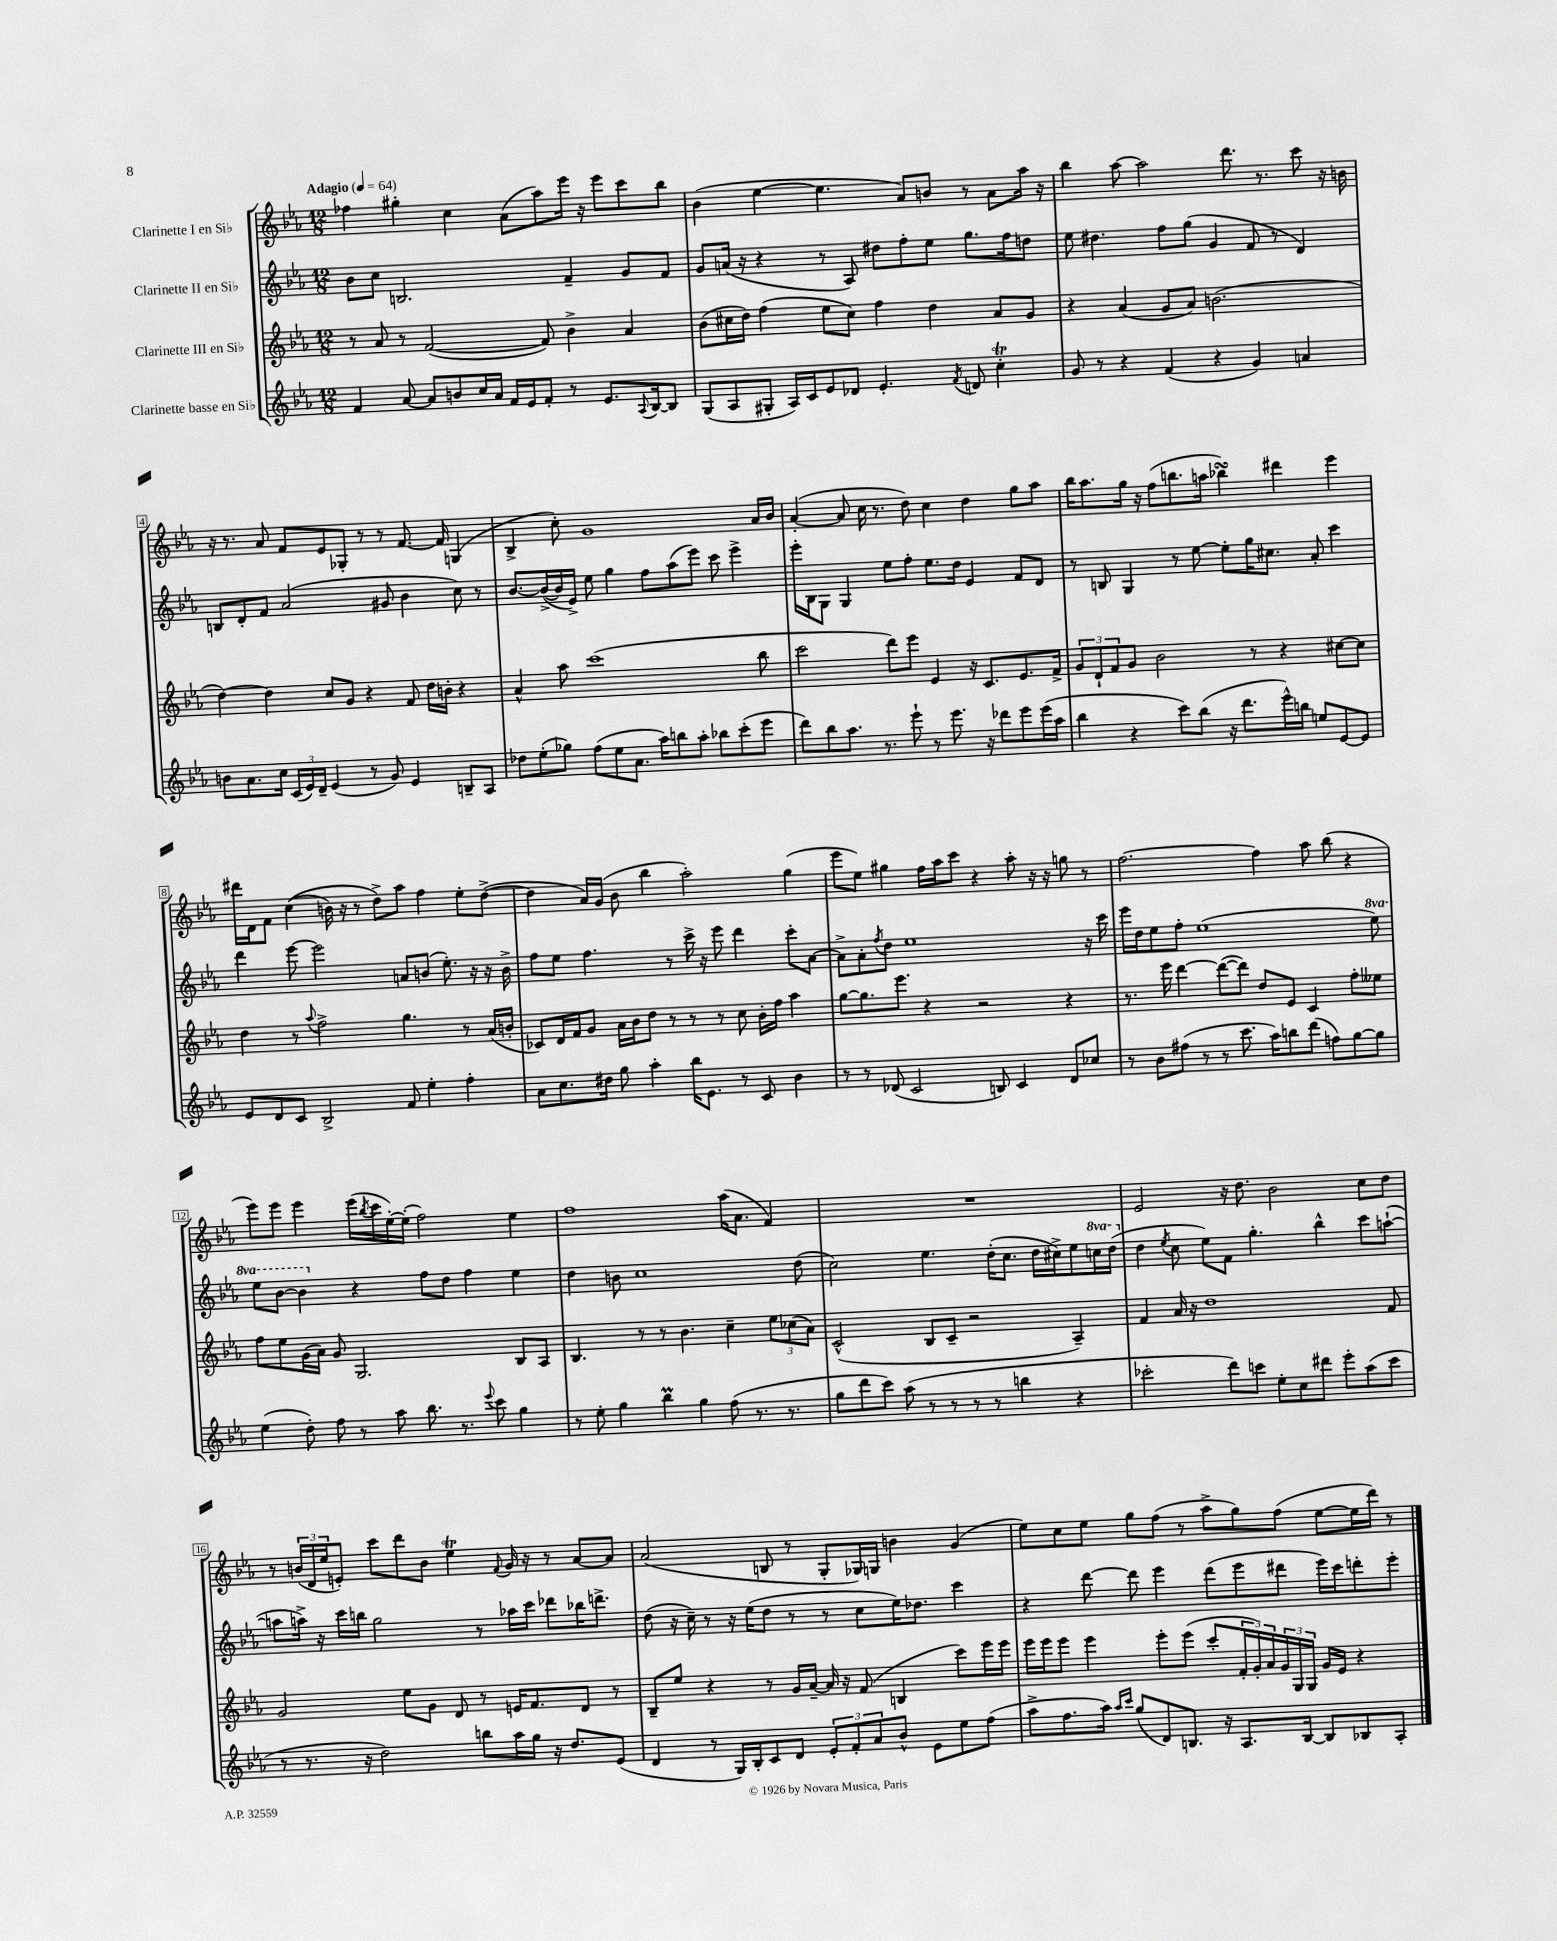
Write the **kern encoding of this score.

**kern	**kern	**kern	**kern
*part4	*part3	*part2	*part1
*staff4	*staff3	*staff2	*staff1
*I"Clarinette basse en Si♭	*I"Clarinette III en Si♭	*I"Clarinette II en Si♭	*I"Clarinette I en Si♭
*clefG2	*clefG2	*clefG2	*clefG2
*k[b-e-a-]	*k[b-e-a-]	*k[b-e-a-]	*k[b-e-a-]
*M12/8	*M12/8	*M12/8	*M12/8
*MM64	*MM64	*MM64	*MM64
=1	=1	=1	=1
!	!	!	!LO:TX:a:B:t=Adagio
4f/	8r	8b-\L	4ff-X\
.	8a-/	8cc\J	.
[8a-/	8r	2.Bn/	4gg#X'\
8a-/L]	([2f/	.	.
8bn/	.	.	4cc\
16cc/L	.	.	.
16a-/JJ	.	.	.
16f/LL	.	.	(8a-\L
16e-/J	.	.	.
8f'/J	8f/])	.	8aa-\)
8r	4b-^\	4f~/	16eee-\Jk
.	.	.	16r
8.e-/L	.	.	8eee-\L
.	4a-/	8g/L	8ccc\
8qqA-/	.	.	.
[16B-/k	.	.	.
8B-/J]	.	8f/J	8bb-\J
=2	=2	=2	=2
(8G/L	(8b-\L	8g/L	(4b-\
8A-/	16cc#X\L	(16an/Jk	.
.	16dd\JJ)	16r	.
8G#X'/J	(4ff\	4r	[4ee-\
16A-/LL)	.	.	.
16c/J	.	.	.
8e-/	8ee-\L	8r	4.ee-\]
8d-X/J	8cc#\J)	8A-/)	.
4.e-'/	4ff\	8dd#X\L	.
.	.	8ff'\	8a-/L)
.	4dd\	8ee-\J	8bn/J
8qf/	.	.	.
8dn/	.	8.gg\L	8r
4ccT'\	8a-/L	.	8a-\L
.	.	16ff\k	.
.	8g/J	8ddn\J	16aa-\Jk
.	.	.	16r
=3	=3	=3	=3
8g/	4r	8ee-\	4bb-\
8r	.	4.dd#X\	.
4r	(4a-/	.	[8aa-\
.	.	.	2aa-\]
(4f/	8g/L	8ff\L	.
.	8a-/J)	(8gg\J	.
4r	(2.bn\	4g/	.
.	.	.	8.ddd\
4g/)	.	8f/	.
.	.	.	8.r
.	.	8r	.
4an/	.	4d/)	8ccc\
.	.	.	16r
.	.	.	16bn\
!!LO:LB:g=z
=4	=4	=4	=4
8bn\L	[4dd\)	8Bn/L	16r
.	.	.	8.r
8.a-\	.	8d'/	.
.	4dd\]	8f/J	8a-/
16cc\Jk	.	.	.
(24c/LL	.	(2a-/	8f/L
24e-/)	.	.	.
24d~/JJ	.	.	.
(4e-/	8cc/L	.	8e-/
.	8g/J	.	8G-X'/J
8r	4r	.	8r
8g/)	.	8g#X/	8r
4e-/	8f/	4b-\	[8.f/
.	16dd\LL	.	.
.	16bn'\JJ	.	16f/]
8Bn~/L	4r	8cc\)	(4Gn/
8A-/J	.	8r	.
=5	=5	=5	=5
8dd-X\L	4a-^^/	[8.b-/L	4B-^/
(8ee-'\	.	.	.
.	.	(16b-^/L_	.
8gg-X\J)	8aa-\	16b-/]	8cc'\)
.	.	16e-^/JJ)	.
(8ff\L	(1ccc	8ee-\	1g
8ee-\	.	4gg\	.
8.a-\J	.	.	.
.	.	8ff\L	.
16aa-\KL)	.	.	.
8bbn\	.	(8aa-\	.
8aa-'\J	.	8eee-\J)	.
8bb-X\L	.	8ccc\	.
(8ccc'\	.	4eee-^\	.
8eee-\J	8bb-\	.	16a-/LL
.	.	.	16b-/JJ
=6	=6	=6	=6
8ddd\L)	2ccc\	16eee-'\LL	([4a-'/
.	.	16B-\J	.
8bb-\	.	8G\J	.
8.aa-\J	.	4G/	8a-/]
.	.	.	16cc\
8.r	.	.	8.r
.	8ddd\L)	8ee-\L	.
8eee-`\	8eee-\J	8ff'\J	8dd\)
8r	4e-/	8.ee-\L	4cc\
8.eee-\	.	.	.
.	.	16dd\Jk	.
.	16r	4e-/	4dd\
16r	8.c/L	.	.
8ddd-X\L	.	.	.
8eee-\	8.e-/	8f/L	8gg\L
(16eee-\L	.	8d/J	8aa-\J
16aa-\JJ	16f^/Jk	.	.
=7	=7	=7	=7
4bb-\	12g/L	8r	16bb-\KL
.	.	.	8.aa-\
.	12d`/	.	.
.	.	8Bn/	.
.	12f/	.	.
4r	8g/J	4G/	16gg\Jk
.	.	.	16r
.	2b-\	.	(8ff\L
8ccc\L)	.	8r	8.bbn\
(8bb-\J	.	[8ee-\	.
.	.	.	16aan\Jk
16r	.	8ee-'\L]	4bb-XsSSS\)
8.ddd\L	.	.	.
.	8r	16gg\K	.
.	.	8.cc#X\J	.
16eee-^^\L)	4r	.	4ddd#X\
16bbn\JJ	.	.	.
8een/L	.	8a-'/	.
[8e-/	[8cc#X\L	4ccc\	4eee-\
8e-/J]	8cc#\J]	.	.
!!LO:LB:g=z
=8	=8	=8	=8
8e-/L	4dd\	4ddd\	16ddd#X\LL
.	.	.	16d\J
8d/	.	.	8f\J
8c/J	8r	[8eee-\	((4cc\
.	8qqaa-/	.	.
2B-^/	2ff^\	2eee-\]	.
.	.	.	16bn\)
.	.	.	16r
.	.	.	8r
.	.	.	8dd^\L)
8f/	4.gg\	8an/L	8aa-\J
4ee-'\	.	(8bn/J	4ff\
.	.	8.ee-'\)	.
4ff'\	8r	.	8ee-'\L
.	.	16r	.
.	(16a-/LL	16r	([8dd^\J
.	16bn'/JJ	16b^\	.
=9	=9	=9	=9
8a-\L	8c-X/L)	8ff\L	4dd\]
8.cc\	16d/L	8ee-\J	.
.	16f/J	.	.
.	8g/J	4.ff\	16a-/LL)
16dd#X\Jk	.	.	(16g/JJ
8gg\	16a-\LL	.	8b-\
.	16b-\J	.	.
4aa-'\	8dd\J	.	4bb-\
.	8r	8r	.
16bb-\KL	8r	16ccc^\	2aa-'\)
8.e-\J	.	16r	.
.	8r	8eee-\	.
8r	8cc\	4ddd\	.
8c/	16b-'\LL	.	.
.	16ff\JJ	.	.
4b-\	4aa-\	8ccc'\L	(4gg\
.	.	[8a-\J	.
=10	=10	=10	=10
8r	[8gg\L	8a-^\L]	8eee-\L
8r	8.gg\]	8a-'\	8ee-\J)
.	.	8qff/	.
(8d-X/	.	8dd\J	4gg#X\
.	8.eee-\J	.	.
2c/	.	1ee-	.
.	4r	.	16ff\LL
.	.	.	16aa-\J
.	.	.	8ccc\J
.	2r	.	4r
8Bn/)	.	.	.
4c/	.	.	8aa-'\
.	.	.	16r
.	.	.	16r
8d-/L	4r	.	8ggn\
8cc-X/J	.	16r	8r
.	.	16ccc\	.
=11	=11	=11	=11
8r	8.r	16eee-\LL	[2.ff\
.	.	16dd\J	.
8b-\L	.	8ee-\	.
.	16eee-\	.	.
(8ff#X\J	[4ddd\	8ff'\J	.
8r	.	(1ee-	.
8r	(8ddd\L_	.	.
8.ccc\	8ddd\J])	.	.
.	8dd/L	.	4ff\]
16aa-\KL)	.	.	.
8bbn\	8e-/J	.	.
(8ddd\J	4c/	.	8aa-\
8ffn\L)	.	.	(8bb-\
[8gg\	8ff'\L	.	4r
*	*	*8va	*
8gg\J]	8ee--X\J	8eee-\)	.
!!LO:LB:g=z
=12	=12	=12	=12
(4ee-\	8ff\L	8eee-\L	8eee-\L)
.	8ee-\	[8bb-\J	8eee-\J
8dd'\)	(16g\L	4bb-\]	4eee-\
.	16a-\JJ)	.	.
8ff\	8g/	.	.
*	*	*X8va	*
8r	2.G/	4r	(16eee-\LL
.	.	.	8qbb-/
.	.	.	16ccc\
8aa-\	.	.	[16ee-'\)
.	.	.	(16ee-'\JJ]
8.bb-\	.	8ff\L	2ff\)
.	.	8dd\J	.
8.r	.	.	.
.	.	4ff\	.
8qqeee-/	.	.	.
8ccc\	.	.	.
4gg\	8B-/L	4ee-\	4ee-\
.	8A-/J	.	.
=13	=13	=13	=13
8r	4.B-/	4dd\	1ff
8ee-'\	.	.	.
4gg\	.	8bn\	.
.	8r	1cc	.
4bb-M\	8r	.	.
.	4.b-\	.	.
4gg\	.	.	.
(8ff\	4cc~\	.	(16aa-\KL
.	.	.	8.a-\J
8.r	.	.	.
.	12ee-\L	.	4f/)
8.r	.	.	.
.	(12cc-X\	.	.
.	.	(8dd\	.
.	12a-\J)	.	.
=14	=14	=14	=14
8gg\L	(2c^^/	2cc\)	1.r
8ddd\	.	.	.
8ccc\J)	.	.	.
(8aa-\	.	.	.
8r	8B-/L	4.ee-\	.
8r	8c~/J	.	.
8r	2r	.	.
8r	.	(16dd'\KL	.
.	.	8.cc\J	.
4bbn\	.	.	.
.	.	16dd\LL	.
.	.	16cc#X^\J)	.
4r	4A-~/)	8ee-\	.
*	*	*8va	*
.	.	16cccn\L	.
.	.	(16ddd\JJ	.
=15	=15	=15	=15
*	*	*X8va	*
2ccc-X'\	4f/	4dd\	2e-/
.	.	8qee-/	.
.	16a-/	8cc\	.
.	16r	.	.
.	1dd	8ee-\L)	.
8ddd\L)	.	8f\J	16r
.	.	.	8.dd\
8cccn\J	.	4.gg'\	.
8ee-'\L	.	.	2b-\
8cc\	.	.	.
8ddd#X\J	.	4bb-^^\	.
8eee-'\L	.	.	.
(8aa-\	.	8ccc\L	8cc\L
8ccc\J	8f/	([8aan`\J	8dd\J
!!LO:LB:g=z
=16	=16	=16	=16
8r	2g/	8aan\L]	8r
8.r	.	16aan^\Jk)	(24bn/LL
.	.	.	24d/
.	.	16r	.
.	.	.	24ee-/J
.	.	16ccc\LL	8en'/J)
16r	.	16bbn\JJ	.
2dd\)	.	2gg\	8ccc\L
.	8ee-\L	.	8ddd\
.	8g\J	.	8b\J
.	8d/	.	4ee-T\
8bbn\L	8r	8r	.
.	.	.	8qqf/
16aa-\L	16en/KL	16aa-X\LL	16g/
16gg\JJ	8.f/	16ccc\JJ	16r
16r	.	8ddd-X\L	8r
8.dd/L	.	.	.
.	8d/J	16bb-X\K	[8a-/L
.	.	8.dddn^\J	.
(8e-/J	8r	.	8a-/J]
=17	=17	=17	=17
4d/	8B-~/L	(8dd\	(2a-/
.	8ee-/J	16r	.
.	.	16cc~\)	.
8r	4r	8r	.
16G/LL)	.	16r	.
16B-'/J	.	(16ee-\KL	.
8c/	8r	8dd\J	8Bn/
8d/J	16g/LL	8r	8r
.	[16a-~/JJ	.	.
12e-'/L	16a-/]	8r	8G'/L
.	16r	.	.
12f'/	.	.	.
.	(8f/	8cc\L	16G-X/L)
12a-/	.	.	.
.	.	.	16Gn/JJ
8b-^^/J	4Bn/	16ee-\K)	4bn\
.	.	8.dd-X\J	.
8e-\L	.	.	.
8ee-\	8ccc\L)	4ccc\	(4g/
(8ff\J	16eee-\L	.	.
.	16eee-\JJ	.	.
=18	=18	=18	=18
8aa-^\L	16eee-\LL	4r	8ee-\L)
.	16eee-\J	.	.
8.ff\	8eee-\J	.	8cc\
.	4eee-\	[8ddd\	8ee-\J
16aa-\Jk)	.	.	.
16qqaa-/LL	.	.	.
16qqccc/JJ	.	.	.
(8gg/L	.	8ddd\]	8gg\L
8d/)	8eee-'\L	4eee-\	(8ff\J
8.Bn/J	(8eee-\J	.	8r
.	8ccc'/L	(8ddd\L	8aa-^\L
16r	.	.	.
8.A-/L	24f'/L	8eee-\	8gg\)
.	24g'/)	.	.
.	24a-/	.	.
.	24g/	8ddd#X\J	(8ff\J
.	24G/	.	.
[16B/Jk	.	.	.
.	24G/JJ	.	.
8B/L]	16g/LL	16eee-\LL)	[8ee-\L
.	16e-/JJ	16ccc\J	.
8B-X/	4r	8dddn'\	16ee-\L]
.	.	.	16ddd\JJ)
8A-'/J	.	8eee-'\J	8r
==	==	==	==
*-	*-	*-	*-
